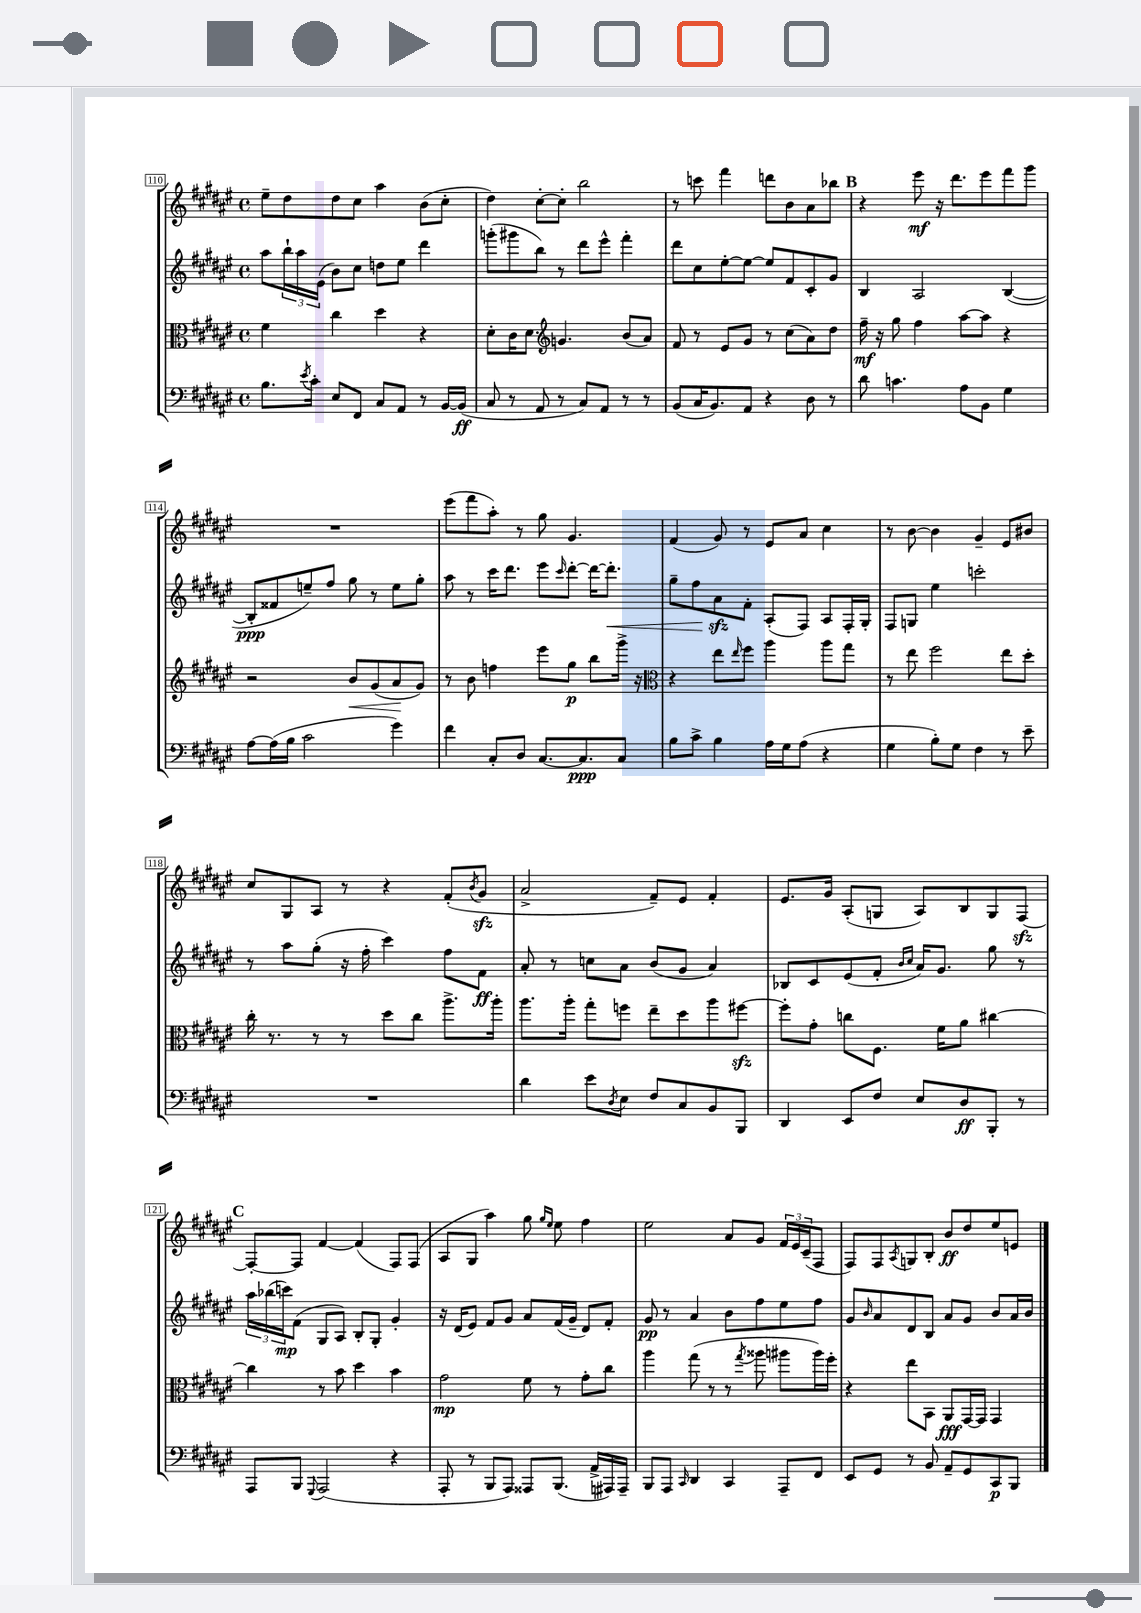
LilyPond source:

<<
\new StaffGroup <<
\new Staff = "s0" {
    \clef treble \key fis \major \defaultTimeSignature \time 4/4
    eis''8-- dis''8 dis''8 cis''8 ais''4 b'8( cis''8-. |
    dis''4) cis''8~-. cis''8-. b''2 |
    r8 c'''8 fis'''4 d'''8 b'8 ais'8 bes''8 |
    \mark \markup { \bold "B" } r4 eis'''8\mf r16 dis'''8. eis'''8 fis'''8 gis'''8 |
    R1 |
    eis'''8( fis'''8 ais''8-.) r8 gis''8 gis'4. |
    fis'4( gis'8) r8 eis'8 ais'8 cis''4 |
    r8 b'8~ b'4 gis'4-- eis'8 bis'8 |
    cis''8 gis8 ais8 r8 r4 fis'8-.( \acciaccatura { b'8 } gis'8\sfz |
    ais'2-> fis'8--) eis'8 fis'4-. |
    eis'8. gis'16 ais8-.( g8 ais8) b8 g8 fis8~\sfz |
    \mark \markup { \bold "C" } fis8~-. fis8 fis'4~ fis'4( fis8) fis8( |
    ais8 gis8 ais''4) gis''8 \grace { gis''16 eis''16 } eis''8 fis''4 |
    eis''2 ais'8 gis'8 \tuplet 3/2 { fis'16 eis'16 cis'16--( } fis8 |
    fis8) fis8 \acciaccatura { ais8 } g8 b8-. b'8\ff dis''8 eis''8 e'8 \bar "|." |
}
\new Staff = "s1" {
    \clef treble \key fis \major \defaultTimeSignature \time 4/4
    ais''8 \tuplet 3/2 { b''16-! ais''16 eis'16( } b'8) cis''8 d''8 eis''8 dis'''4 |
    g'''8-.( gis'''8 b''8) r8 dis'''8 eis'''8-^ fis'''4-. |
    dis'''8 cis''8 eis''8~-. eis''8~ eis''8 fis'8 cis'8-. gis'8 |
    \mark \markup { \bold "B" } b4 ais2 b4~( |
    b8-.\ppp fisis'8 e''8--) fis''8 gis''8 r8 e''8 gis''8-. |
    ais''8 r8 cis'''16 dis'''8. eis'''8 \grace { cis'''16 } dis'''8~-. dis'''16~ dis'''8.-.\< |
    gis''8-- fis''8 ais'8\sfz\! fis'8-. ais8-.( fis8) ais8 fis16-. gis16-. |
    fis8 g8 eis''4 c'''2-. |
    r8 ais''8 gis''8-.( r16 fis''16-. cis'''4) fis''8 fis'8\ff |
    ais'8-. r8 c''8 ais'8 b'8( gis'8 ais'4) |
    bes8 cis'8 eis'8( fis'8-. \grace { b'16 cis''16 } ais'16) gis'8. gis''8 r8 |
    \mark \markup { \bold "C" } \tuplet 3/2 { ais''16 bes''16( c'''16\mp) } fis'8( gis8 ais8) b8-. gis8-. gis'4-. |
    r16 dis'16( eis'8) fis'8 gis'8 ais'8 fis'16( gis'16-- dis'8) fis'8-. |
    gis'8\pp r8 ais'4 b'8 fis''8 eis''8 fis''8 |
    gis'8 \grace { b'16 } ais'8 dis'8 b8 ais'8 gis'8 b'8 ais'16 b'16 \bar "|." |
}
\new Staff = "s2" {
    \clef alto \key fis \major \defaultTimeSignature \time 4/4
    fis'4 cis''4 dis''4 r4 |
    dis'8-. cis'16 dis'8. \clef treble g'4. b'8( ais'8) |
    fis'8 r8 eis'8 gis'8 r8 cis''8( ais'8) dis''8 |
    \mark \markup { \bold "B" } fis''16--\mf r16 gis''8 fis''4 ais''8~ ais''8 r4 |
    r2 b'8\< gis'8( ais'8\! gis'8) |
    r8 b'8 f''4 eis'''8 gis''8\p b''8 gis'''16-> r16 |
    \clef alto r4 eis''8 \grace { eis''16 } fis''8 ais''4 ais''8 gis''8 |
    r8 eis''8 fis''2 eis''8 dis''8-. |
    cis''16-. r8. r8 r8 dis''8 cis''8 ais''8.-> ais''16-. |
    ais''8. ais''16-. gis''8-. f''8 eis''8-- dis''8 ais''8 fis''8~\sfz |
    fis''8-. gis'8-. c''8 fis8. fis'16 ais'8 cis''4~ |
    \mark \markup { \bold "C" } cis''4 r8 b'8 dis''4 b'4 |
    gis'2\mp fis'8 r8 gis'8-. cis''8 |
    ais''4 gis''8( r8 r8 \acciaccatura { gis''8 } aisis''8 ais''8 ais''16) fis''16-. |
    r4 eis''8 b,8 ais,8\fff gis,16~ gis,16 gis,4 \bar "|." |
}
\new Staff = "s3" {
    \clef bass \key fis \major \defaultTimeSignature \time 4/4
    b8. \acciaccatura { eis'8 } cis'16-. eis8 fis,8 cis8 ais,8 r8 b,16~ b,16\ff( |
    cis8 r8 ais,8 r8 cis8) ais,8 r8 r8 |
    b,8( cis16 b,8.) ais,8 r4 dis8 r8 |
    \mark \markup { \bold "B" } dis'8 c'4. ais8 b,8 gis4 |
    ais8~ ais16( b16 cis'2 gis'4) |
    fis'4 cis8-. dis8 cis8.~ cis8.\ppp cis8 |
    b8 cis'8-> b4 ais16 gis16 ais8( r4 |
    gis4 b8-.) gis8 fis4 r8 eis'8-- |
    R1 |
    dis'4 eis'8 \acciaccatura { dis8 } eis8 fis8 cis8 b,8 b,,8 |
    dis,4 eis,8 fis8 eis8 dis8\ff b,,8-. r8 |
    \mark \markup { \bold "C" } ais,,8 b,,8 \appoggiatura { gis,,8 } ais,,2( r4 |
    ais,,8-. r8 b,,8 ais,,8) aisis,,8 b,,8.( ais,16-> ais,,16) ais,,16-- |
    b,,8 ais,,8 \grace { cis,16 } dis,4 cis,4 ais,,8-- fis,8 |
    eis,8 gis,8 r8 b,8 ais,8-- gis,8 cis,8\p b,,8 \bar "|." |
}
>>
>>
\layout { \context { \Score currentBarNumber = #110 \override BarNumber.stencil = #(make-stencil-boxer 0.1 0.3 ly:text-interface::print) } }
